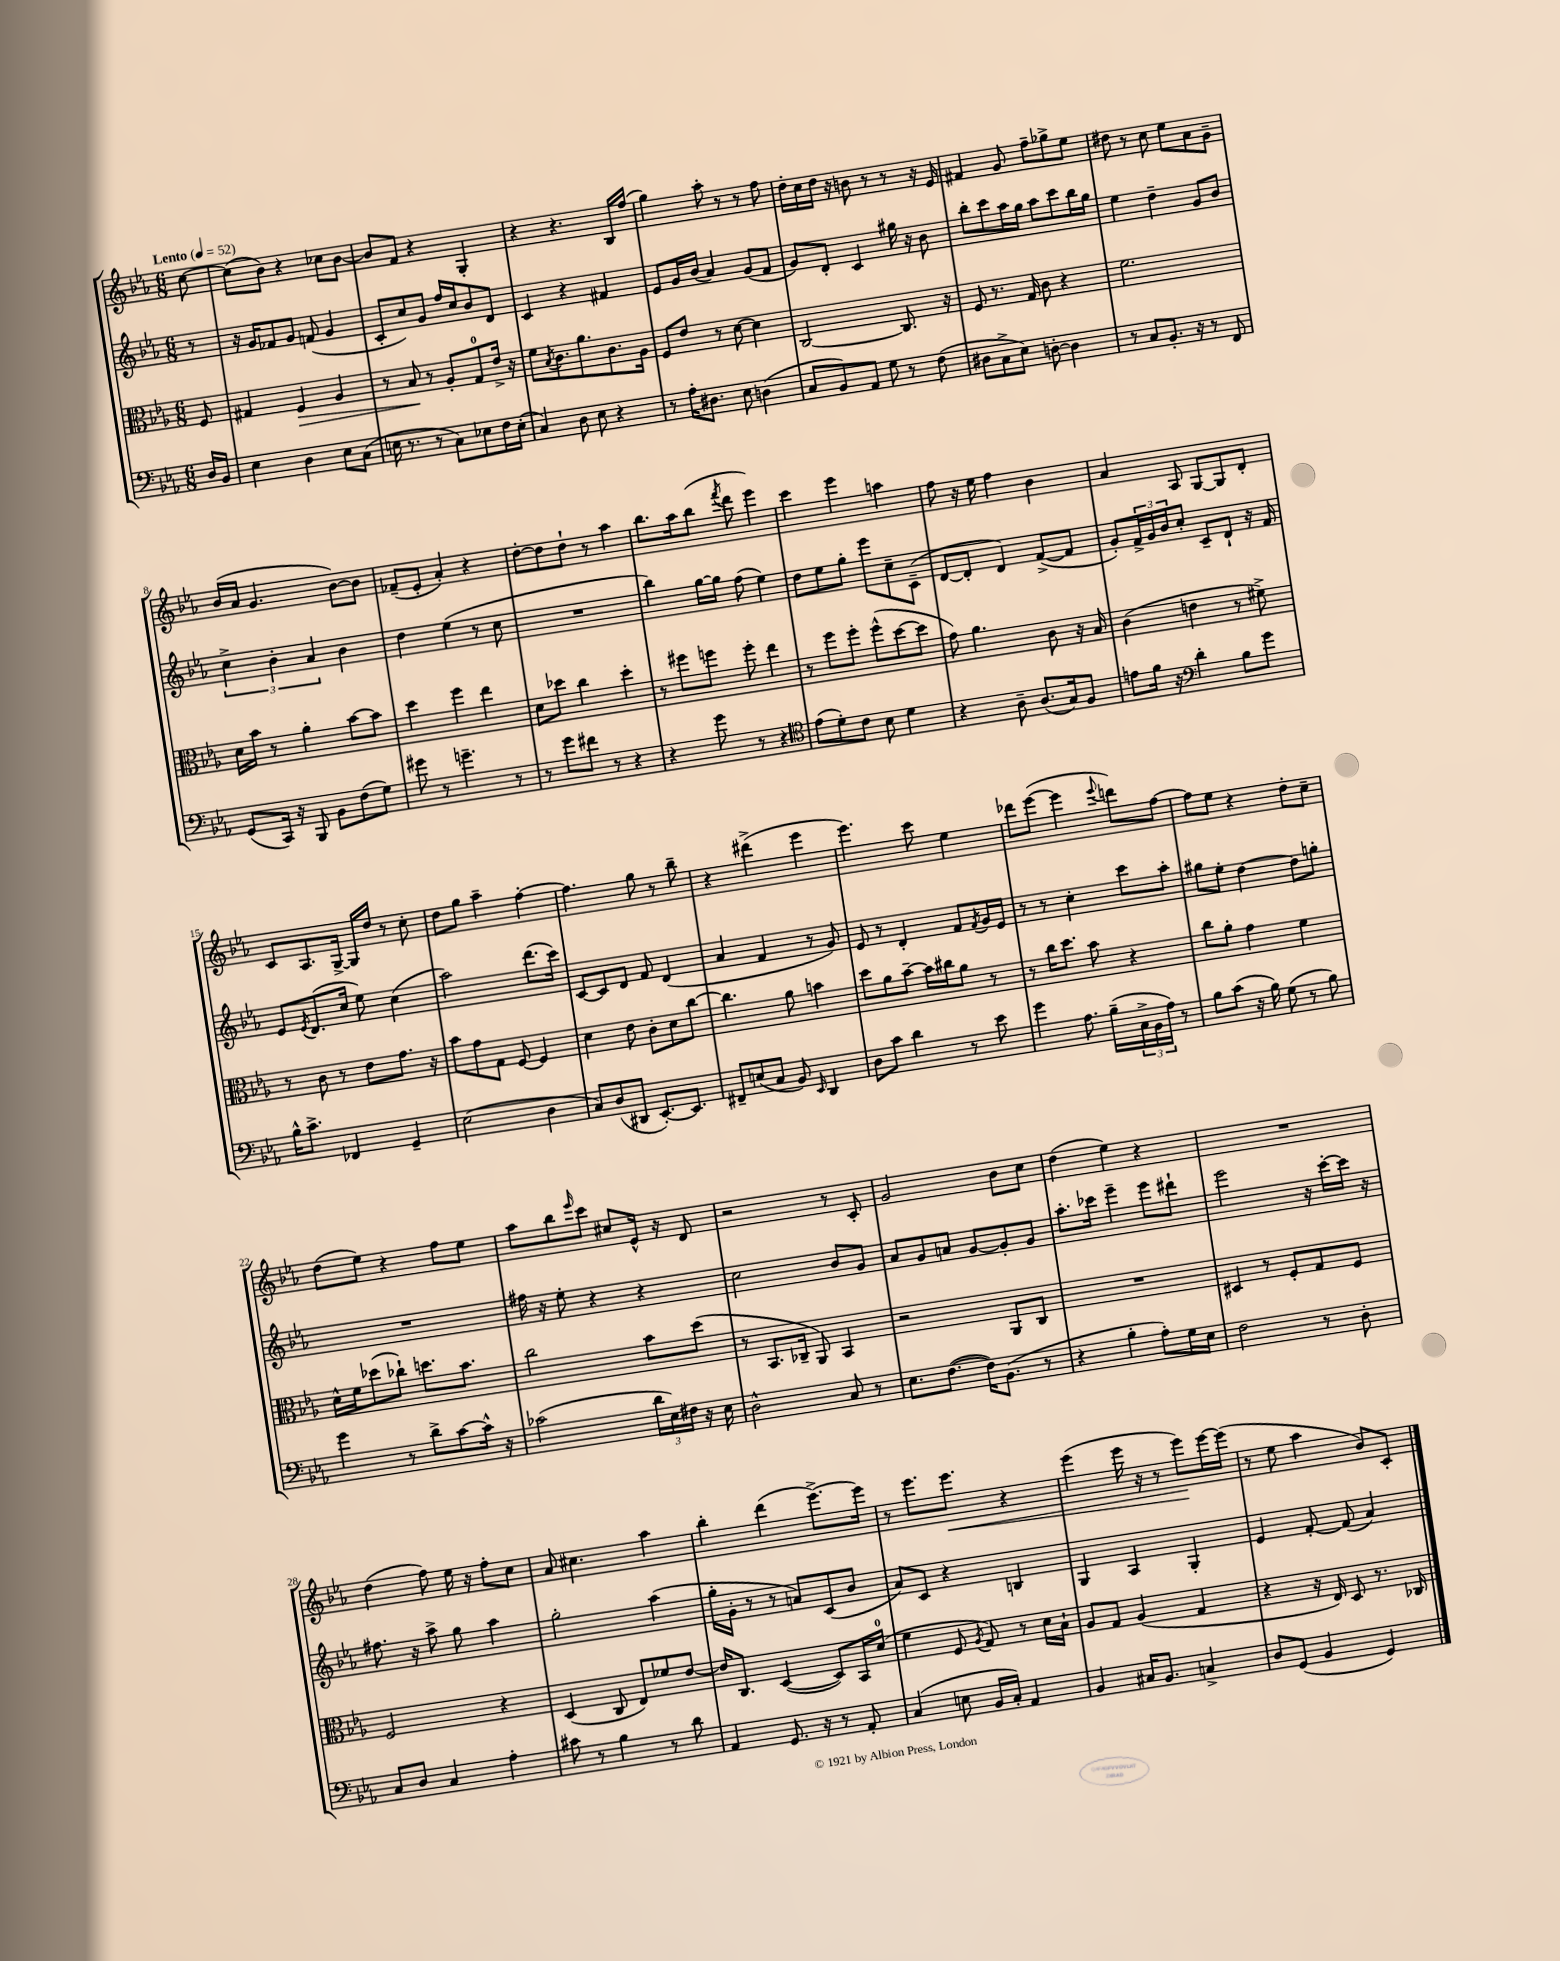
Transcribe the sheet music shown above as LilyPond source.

<<
\new StaffGroup <<
\new Staff = "s0" {
    \clef treble \key ees \major \numericTimeSignature \time 6/8 \partial 8 \tempo "Lento" 4 = 52
    c''8~ |
    c''8( bes'8) r4 ces''8 bes'8~ |
    bes'8 f'8 r4 g4-. |
    r4 r4. bes16 f''16( |
    g''4) aes''8-. r8 r8 f''8 |
    d''16-. c''16 d''16 r16 b'8 r8 r8 r16 ees'16 |
    fis'4 g'8 f''8-- ges''8-> ees''8 |
    dis''8 r8 c''8 ees''8 aes'8 g'8-- |
    bes'16( aes'16 g'4. bes'8~) bes'8 |
    fes'8--( ees'8-. aes'4-.) r4 |
    d''8~-. d''8 d''8-! r8 aes''4 |
    bes''8. aes''16 bes''8( \acciaccatura { f'''8 } d'''8 ees'''4) |
    c'''4 ees'''4 a''4 |
    f''8 r16 ees''16 f''4 bes'4 |
    aes'4 aes8 g8~ g8 d'8-. |
    c'8 aes8. g16~-> g16 d''16 r8 c''8-. |
    d''8 g''8 aes''4-- f''4~-. |
    f''4. g''8 r8 bes''8-- |
    r4 dis'''4->( ees'''4 |
    ees'''4.) c'''8 ees''4 |
    des'''8 ees'''8~( ees'''4 \appoggiatura { ees'''8 } d'''8) f''8~ |
    f''8 ees''8 r4 d''8-. c''8-- |
    d''8( ees''8) r4 f''8 ees''8 |
    aes''8 bes''8 \grace { ees'''16 } c'''8 cis''8 ees'16-^ r16 d'8 |
    r2 r8 c'8-. |
    g'2 bes'8 c''8 |
    d''4( ees''4) r4 |
    R2. |
    d''4( f''8) ees''16 r16 f''8-. c''8 |
    aes'8 cis''4. aes''4 |
    bes''4-. d'''4( ees'''8.~->) ees'''16 |
    r8 ees'''8. ees'''8.\< r4 |
    ees'''4( ees'''16 r16 r8 ees'''8\!) ees'''16~ ees'''16( |
    r8 ees''8 aes''4 bes'8) c'8-. \bar "|." |
}
\new Staff = "s1" {
    \clef treble \key ees \major \numericTimeSignature \time 6/8 \partial 8
    r8 |
    r16 g'16 fes'8 g'8 f'8( g'4 |
    c'8-. c''8) g'8 f''16 c''16 bes'8 d'8 |
    c'4 r4 fis'4 |
    ees'8 g'16 bes'16( aes'4) g'8( f'8 |
    g'8) d'8-. c'4 gis''16 r16 bes'8 |
    bes''8-. c'''8 aes''16 g''16 aes''8 c'''8 bes''16 g''16 |
    ees''4 d''4-- g'8 bes'8 |
    \tuplet 3/2 { c''4-> bes'4-. aes'4 } bes'4 |
    d''4 ees''4( r8 c''8 |
    R2. |
    bes''4) g''16~ g''16 f''8( ees''4) |
    d''8 ees''8 g''8-. ees'''8 c''8-- c'8--( |
    d'8~ d'8-. d'4) f'8~->( f'8 |
    g'8-.) \tuplet 3/2 { f'16-> g'16 bes'16 } c''8-. c'8-- d'8-! r16 f'16 |
    ees'8 \acciaccatura { ees'8 } d'8.( c''16 ees''8) c''4( |
    aes''2) d'''8.( c'''16) |
    c'8~ c'8 d'8 f'8 d'4( |
    aes'4 f'4 r8 g'8) |
    ees'8 r8 d'4-. f'8 \acciaccatura { f'8 } g'16 ees'16 |
    r8 r8 c''4-. c'''8 aes''8-. |
    gis''8 ees''8-. d''4~ d''8 g''8-. |
    R2. |
    fis''16 r16 ees''8-. r4 r4 |
    c''2 bes'8 g'8 |
    aes'8 g'8 a'8 g'8~ g'8-. g'8 |
    aes''8.-. ces'''16 ees'''4-- ees'''8 dis'''8-! |
    ees'''2 r16 c'''16~-. c'''16 r16 |
    fis''8. r16 aes''8-> g''8 aes''4 |
    g''2-. aes''4( |
    g''16-. g'16-. r8 r8 a'8) c'8( bes'8 |
    aes'8) c'8 r4 b4 |
    g4 aes4 g4-. |
    ees'4 f'8~-. f'8( aes'4) \bar "|." |
}
\new Staff = "s2" {
    \clef alto \key ees \major \numericTimeSignature \time 6/8 \partial 8
    f8 |
    gis4 f4\> aes4 |
    r8 bes8\! r8 aes8-. g8-0 ees'16-> r16 |
    f'8 \acciaccatura { bes8 } c'8. aes'8. c'8. aes16 |
    f8 ees'8 r8 d'8~ d'4 |
    c2~ c8. r16 |
    f8 r8. g16 c'8 r4 |
    f'2. |
    d'16 bes'16 r8 aes'4-. bes'8~ bes'8 |
    d''4 f''4 ees''4 |
    d'8 des''8 c''4 des''4-. |
    r8 fis''8 f''8 f''8-. ees''4 |
    r8 f''8 f''8-. f''8-^( d''8~ d''8 |
    g'8) aes'4. c'8 r16 bes16 |
    c'4( e'4 r8 fis'8->) |
    r8 c'8 r8 ees'8 g'8. r16 |
    bes'8 g'8 g8 f8~ f4 |
    d'4 ees'8 c'8-. d'8 c''8~ |
    c''4. aes'8 b'4 |
    d''8 aes'8 bes'8~-- bes'16 cis''16 aes'8 r8 |
    r8 c''16 d''8. bes'8 r4 |
    c''8 aes'8-. g'4 f'4 |
    d'16-^ f'16 des''8( ces''8-!) d''8. bes'8. |
    c''2 bes'8 d''8( |
    r8 bes,8. ces16-- aes,8) bes,4 |
    r2 aes,8 c8 |
    R2. |
    dis4 r8 f8-. g8 f8 |
    f2 r4 |
    d4( c8 ees8) fes'8 ees'8~ |
    ees'16 c8. d4~( d8) bes,16 d'16-0( |
    f'4 f8 \acciaccatura { aes8 } g8) r8 d'16 bes16-! |
    aes8 g8 aes4( g4 |
    r4 r16 ees16) d8 r8. ces16 \bar "|." |
}
\new Staff = "s3" {
    \clef bass \key ees \major \numericTimeSignature \time 6/8 \partial 8
    d16 bes,16 |
    ees4 d4 ees8 c8( |
    e16 r8. r8 c8) ees8 f16 ees16-.( |
    c4) d8 ees8 r4 |
    r8 aes16-. dis8. ees8 d4( |
    c8 bes,8) aes,8 g8 r8 f8( |
    dis8 c8-> ees8) d8~-. d4 |
    r8 c8 bes,8.-. r16 r8 f,8 |
    g,8( c,16) r16 bes,,8 bes,8 f8( g8) |
    gis'8 r8 g'4.-- r8 |
    r8 g'8 fis'8 r8 r4 |
    r4 g'8 r8 r4 |
    \clef tenor ees'8( d'8-.) c'8 bes8 d'4 |
    r4 aes8-- aes8.( g16) f8 |
    e'8 f'16 r16 \clef bass d'4-. bes8 g'8 |
    bes16-^ c'8.-> fes,4 g,4-- |
    ees2( d4 |
    c8) d8( dis,8 ees,8.~-.) ees,8. |
    fis,8-- e8( c8 bes,8) \grace { ees,16 } d,4 |
    d8 c'8 d'4 r8 ees'8 |
    g'4 aes8. bes16--( \tuplet 3/2 { c16-> bes,16 aes16) } r8 |
    bes8 c'8( r16 bes16) g8( r8 bes8) |
    g'4 r8 d'8-> c'8~ c'16-^ r16 |
    ces'2( \tuplet 3/2 { d'16 ees16) fis16 } r16 ees16 |
    d2-^ c8 r8 |
    ees8. f8.~( f16) bes,8.( r8 |
    r4 bes4-. aes8-.) g16 ees16 |
    f2 r8 d8-. |
    c8 d8 c4 aes4-. |
    cis'8 r8 bes4 r8 d'8 |
    aes,4 g,8. r16 r8 aes,8-. |
    c4( e8 bes,16 c16-.) aes,4 |
    bes,4 cis16 bes,8. c4-> |
    d8 g,8( bes,4 g,4) \bar "|." |
}
>>
>>
